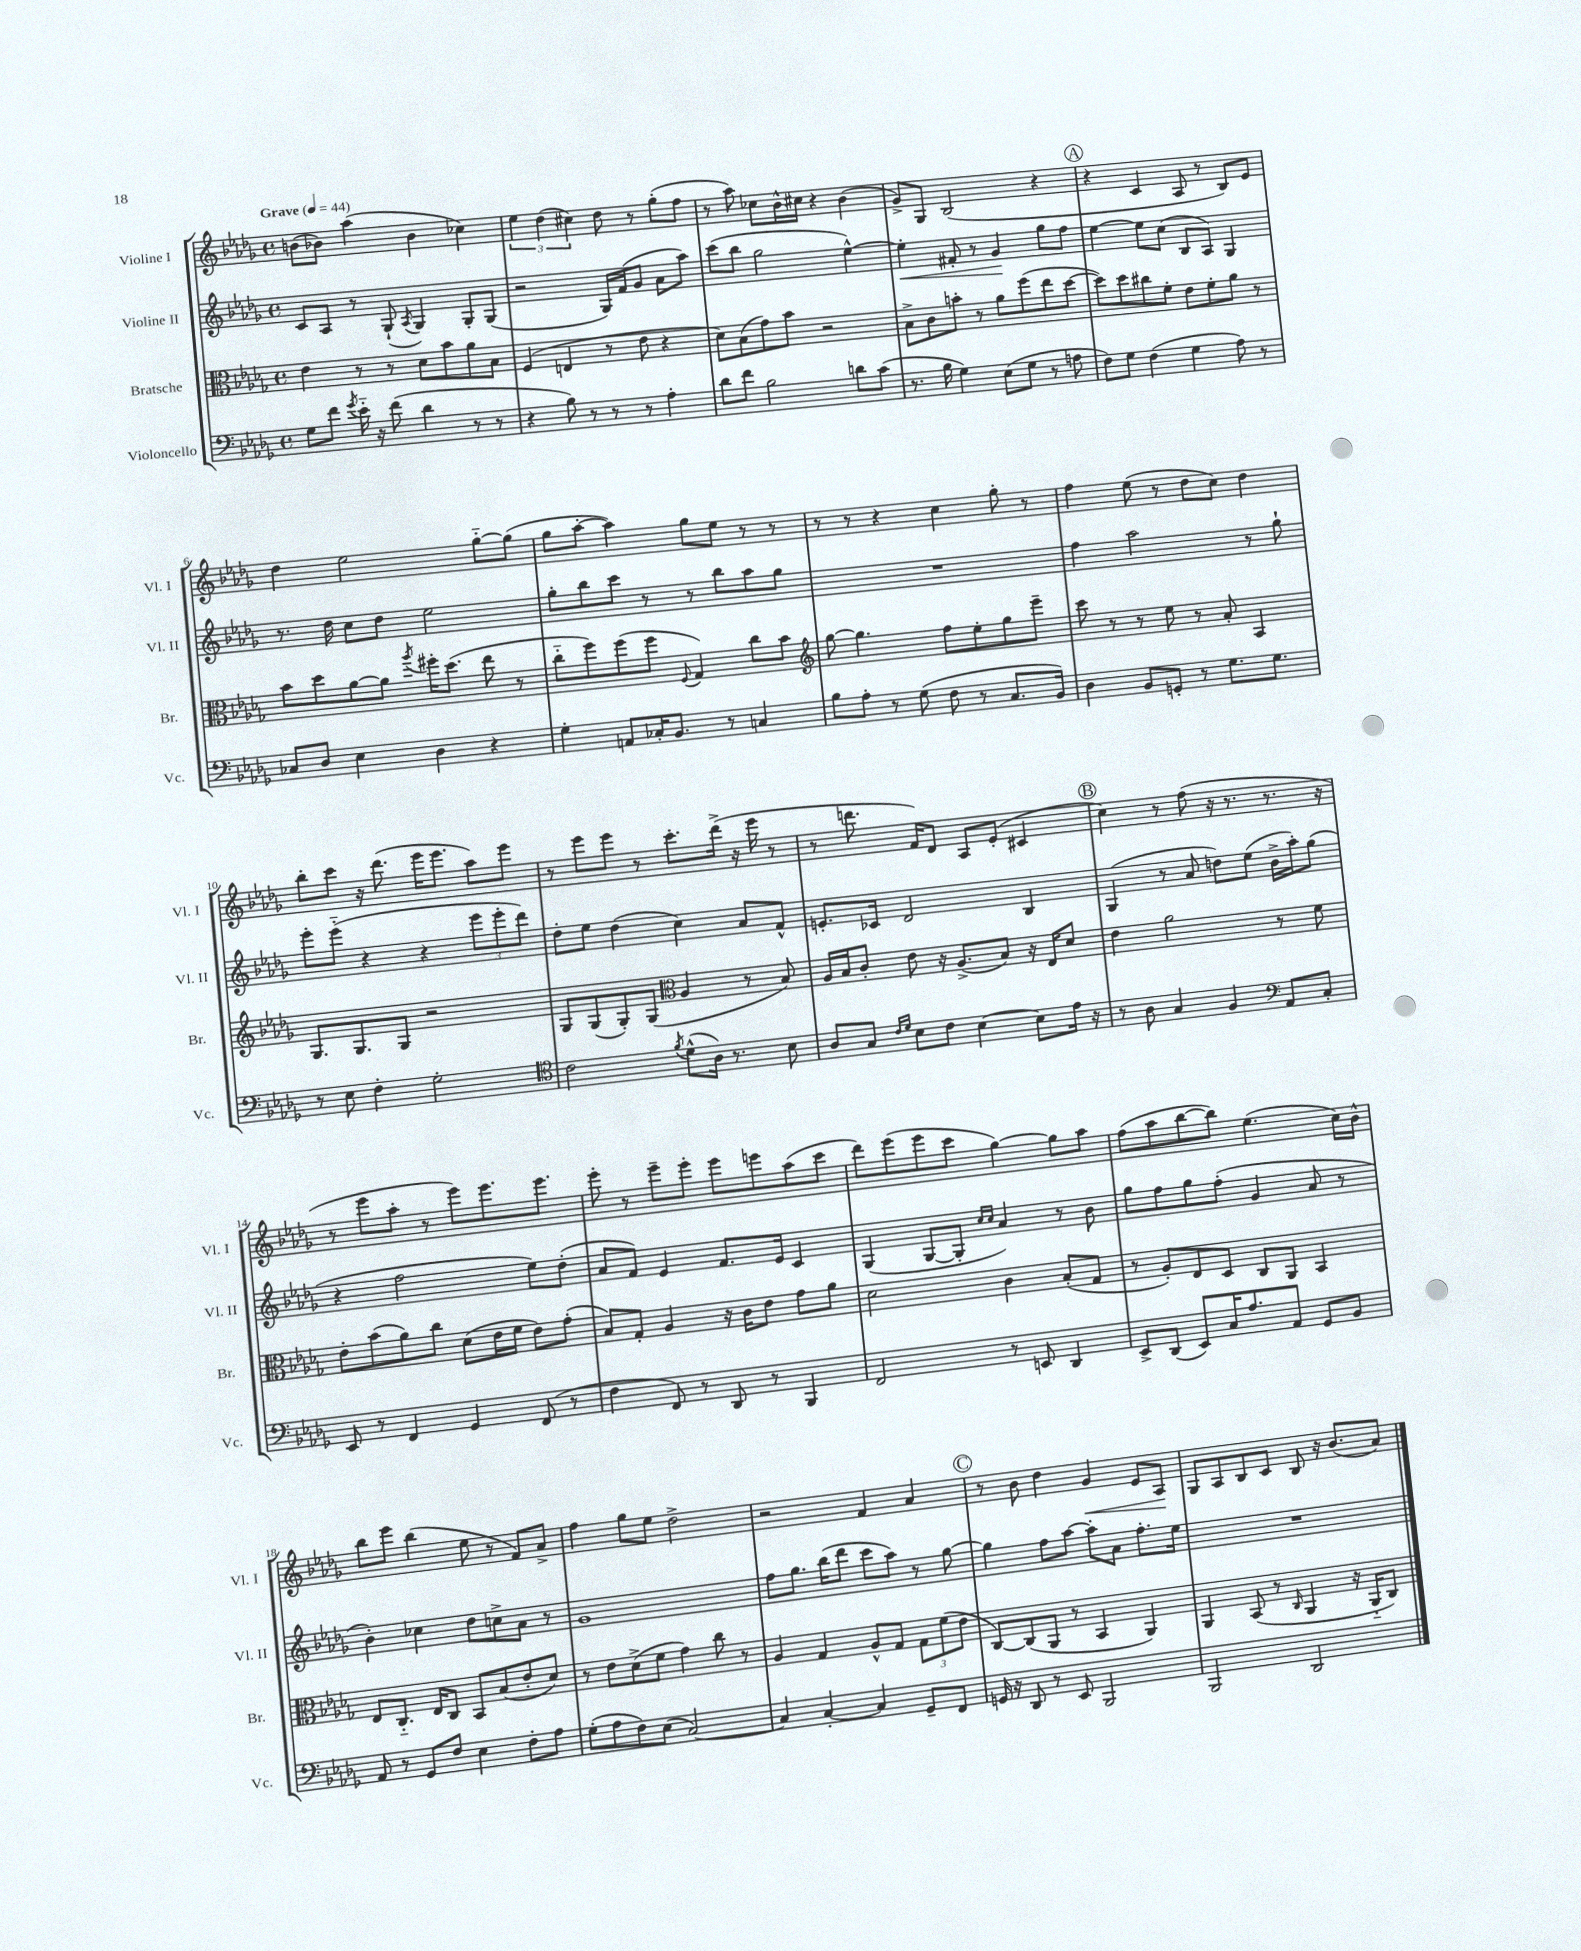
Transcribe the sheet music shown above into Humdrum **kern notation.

**kern	**kern	**kern	**dynam	**kern	**dynam
*part4	*part3	*part2	*part2	*part1	*part1
*staff4	*staff3	*staff2	*staff2	*staff1	*staff1
*I"Violoncello	*I"Bratsche	*I"Violine II	*	*I"Violine I	*
*I'Vc.	*I'Br.	*I'Vl. II	*	*I'Vl. I	*
*clefF4	*clefC3	*clefG2	*	*clefG2	*
*k[b-e-a-d-g-]	*k[b-e-a-d-g-]	*k[b-e-a-d-g-]	*	*k[b-e-a-d-g-]	*
*M4/4	*M4/4	*M4/4	*	*M4/4	*
*met(c)	*met(c)	*met(c)	*	*met(c)	*
*MM44	*MM44	*MM44	*	*MM44	*
=1	=1	=1	=1	=1	=1
!	!	!	!	!LO:TX:a:B:t=Grave	!
8G-\L	4e-\	8c/L	.	(8bn\L	.
8f\J	.	8A-/J	.	8b-X\J)	.
8qg-/	.	.	.	.	.
16e-\	8r	8r	.	(4aa-\	.
16r	.	.	.	.	.
(8f\	8r	(8G-`/	.	.	.
.	.	8qA-/	.	.	.
4d-\	8d-\L	4G-/)	.	4b-\	.
.	8b-\	.	.	.	.
8r	8a-\	8G-'/L	.	4cc-X\)	.
8r	8B-\J	(8G-/J	.	.	.
=2	=2	=2	=2	=2	=2
4r	(4F/	2r	.	6ee-\	.
.	.	.	.	(6dd-\	.
8B-\)	4En/	.	.	.	.
.	.	.	.	6cc#X\)	.
8r	.	.	.	.	.
8r	8r	16G-/LL)	.	8dd-\	.
.	.	(16f/J	.	.	.
8r	8e-\	8g-/J	.	8r	.
4A-'\	4r	8a-\L	.	(8gg-'\L	.
.	.	8aa-\J)	.	8ff\J	.
=3	=3	=3	=3	=3	=3
8d-\L	8d-\L)	(8ccc\L	.	8r	.
8f\J	(8B-\	8bb-\J	.	8aa-\)	.
2B-\	8g-\)	2gg-\	.	8cc-X\L	.
.	8b-\J	.	.	16b-^^\L	.
.	.	.	.	16cc#X\JJ	.
.	2r	.	.	4r	.
8dn\L	.	[4ee-^^\)	.	(4b-\	.
(8c\J	.	.	.	.	.
=4	=4	=4	=4	=4	=4
!	!	!	!LO:HP:b	!	!
8.r	8B-^\L	4ee-'\]	<	8g-^/L)	.
.	8c\	.	.	8G-/J	.
16B-\	.	.	.	.	.
4G-\)	8bn'\J	8f#X'/	.	(2B-/	.
.	8r	8r	.	.	.
(8E-\L	8a-\L	4g-/	.	.	.
8G-\J	(8ff\	.	.	.	.
8r	8ee-\	8gg-\L	[	4r	.
8An\	[8dd-\J	8ff\J	.	.	.
!!LO:REH:place=s1:t=A
=5	=5	=5	=5	=5	=5
8F\L)	8dd-\L])	[4ee-\	.	4r	.
8G-\J	8dd-\	.	.	.	.
(4F\	8cc#X\	8ee-\L]	.	4c/	.
.	8f'\J	(8cc\J	.	.	.
4G-\	8e-\L	8B-/L	.	8A-/	.
.	8f'\	8A-/J)	.	8r	.
8A-\)	8a-\J	4G-/	.	8B-/L)	.
8r	8r	.	.	8e-/J	.
!!LO:LB:g=z
=6	=6	=6	=6	=6	=6
8C-X/L	8b-\L	8.r	.	4dd-\	.
8D-/J	8dd-\	.	.	.	.
.	.	16dd-\	.	.	.
4E-\	[8a-\	8cc\L	.	2ee-\	.
.	8a-\J]	8dd-\J	.	.	.
.	8qaa-/	.	.	.	.
4D-\	16ff#X'\KL	2ee-\	.	.	.
.	(8.dd-\J	.	.	.	.
4r	8ee-\	.	.	[8gg-\L	.
.	8r	.	.	(8gg-\J]	.
=7	=7	=7	=7	=7	=7
4G-'\	8cc\L	8gg-'\L	.	8gg-\L	.
.	8ff\)	8bb-\	.	[8aa-'\J	.
8AAn/L	(8ff\	8ccc\J	.	4aa-\])	.
16C-X'/K	8ff\J	8r	.	.	.
8.BB-/J	.	.	.	.	.
.	8qqF/	.	.	.	.
.	4G-/)	8r	.	8gg-\L	.
8r	.	8bb-\L	.	8ee-\J	.
4Cn/	8cc\L	8aa-\	.	8r	.
.	8b-\J	8gg-\J	.	8r	.
=8	=8	=8	=8	=8	=8
*	*clefG2	*	*	*	*
8B-\L	[8gg-\	1r	.	8r	.
8A-'\J	4.gg-\]	.	.	8r	.
8r	.	.	.	4r	.
(8G-\	.	.	.	.	.
8F\	8ff\L	.	.	4cc\	.
8r	8ee-'\	.	.	.	.
8.C/L	8gg-\	.	.	8gg-'\	.
.	8eee-~\J	.	.	8r	.
16BB-/Jk)	.	.	.	.	.
=9	=9	=9	=9	=9	=9
4D-\	8ccc\	4ff\	.	4ff\	.
.	8r	.	.	.	.
8BB-/L	8r	2aa-\	.	(8ee-\	.
8GGn'/J	8ee-\	.	.	8r	.
8r	8r	.	.	8dd-\L	.
8.G-\L	8a-'/	.	.	8cc\J)	.
.	4A-/	8r	.	4dd-\	.
8.G-\J	.	.	.	.	.
.	.	8gg-`\	.	.	.
!!LO:LB:g=z
=10	=10	=10	=10	=10	=10
8r	8.G-/L	8eee-'\L	.	8bb-'\L	.
8E-\	.	(8eee-\J	.	8ccc\J	.
.	8.G-/	.	.	.	.
4F'\	.	4r	.	16r	.
.	.	.	.	(8.ddd-\	.
.	8G-/J	.	.	.	.
2G-'\	2r	4r	.	16eee-\KL	.
.	.	.	.	8.eee-\J	.
.	.	12eee-\L	.	8aa-\L)	.
.	.	12eee-'\	.	.	.
.	.	.	.	8eee-\J	.
.	.	12ddd-\J)	.	.	.
=11	=11	=11	=11	=11	=11
*clefC4	*	*	*	*	*
2c\	8G-/L	8dd-'\L	.	8r	.
.	(8G-/	8ee-\J	.	8eee-\L	.
.	8G-'/)	(4dd-\	.	8eee-\J	.
.	(8G-/J	.	.	8r	.
8qf/	.	.	.	.	.
*	*clefC3	*	*	*	*
(8d-^^\L	4A-/	4cc\)	.	8.ccc'\L	.
16A-\Jk)	.	.	.	.	.
8.r	.	.	.	(16ddd-^\Jk	.
.	8r	8a-/L	.	16r	.
.	.	.	.	16eee-\	.
8B-\	8B-/)	8f^^/J	.	8r	.
=12	=12	=12	=12	=12	=12
8A-/L	16A-/LL	8.en'/L	.	8r	.
.	16B-/J	.	.	.	.
8G-/J	8c'/J	.	.	8.dddn\	.
.	.	16c-X/Jk	.	.	.
16qqc/LL	.	.	.	.	.
16qqd-/JJ	.	.	.	.	.
8B-\L	8e-\	2d-/	.	.	.
.	.	.	.	16f/KL)	.
8c\J	16r	.	.	8d-/J	.
.	(8.A-^/L	.	.	.	.
[4B-\	.	.	.	8A-/L	.
.	8B-/J)	.	.	(8e-'/J	.
8B-\L]	16r	4B-/	.	4c#X/	.
.	16E-/KL	.	.	.	.
16e-\Jk	8d-/J	.	.	.	.
16r	.	.	.	.	.
!!LO:REH:place=s1:t=B
=13	=13	=13	=13	=13	=13
8r	4e-\	(4G-/	.	4cc\)	.
8A-\	.	.	.	.	.
4G-/	2a-\	8r	.	8r	.
.	.	8a-/	.	(8ff\	.
4F/	.	8ddn\L)	.	16r	.
.	.	.	.	8.r	.
.	.	(8ee-\J	.	.	.
*clefF4	*	*	*	*	*
8AA-/L	8r	16b-^\LL	.	8.r	.
.	.	16aa-'\J)	.	.	.
8C'/J	8f\	(8gg-\J	.	.	.
.	.	.	.	16r	.
!!LO:LB:g=z
=14	=14	=14	=14	=14	=14
8EE-/	8e-'\L	4r	.	8r	.
8r	(8b-\	.	.	8eee-\L	.
4FF/	8a-\)	2ff\	.	8aa-'\J	.
.	8cc\J	.	.	8r	.
4GG-/	(8d-\L	.	.	8eee-\L)	.
.	16e-\L	.	.	8.eee-\	.
.	16f\JJ	.	.	.	.
(8FF/	8e-\L)	8ee-\L)	.	.	.
.	.	.	.	8.eee-\J	.
8r	(8g-'\J	(8dd-'\J	.	.	.
=15	=15	=15	=15	=15	=15
4F\	8B-/L)	8a-/L	.	8eee-'\	.
.	8G-'/J	8f/J)	.	8r	.
8FF/)	4A-/	4e-/	.	8eee-~\L	.
8r	.	.	.	8eee-'\J	.
8DD-/	16r	8.f/L	.	8eee-\L	.
.	16c\KL	.	.	.	.
8r	8e-\J	.	.	8eeen\	.
.	.	16e-/Jk	.	.	.
4BBB-/	8g-\L	4c/	.	(8aa-\	.
.	8a-\J	.	.	8ccc\J	.
=16	=16	=16	=16	=16	=16
2FF/	2d-\	(4G-/	.	8ddd-\L)	.
.	.	.	.	(8eee-\	.
.	.	[8G-/L	.	8eee-\	.
.	.	8G-'/J]	.	8ccc\J	.
.	.	16qqcc/LL	.	.	.
.	.	16qqcc/JJ	.	.	.
8r	4c\	4a-/)	.	[4gg-\)	.
8EEn/	.	.	.	.	.
4DD-/	(8B-'/L	8r	.	8gg-\L]	.
.	8G-/J	8b-\	.	8aa-\J	.
=17	=17	=17	=17	=17	=17
8EE-^/L	8r	8gg-\L	.	(8ff\L	.
(8DD-/J	8A-'/L)	8ff\	.	8aa-\	.
8EE-/L)	8E-/	8gg-\	.	[8bb-\	.
16C/K	8D-/J	(8ff'\J	.	8bb-\J])	.
8.A-/	.	.	.	.	.
.	8C/L	4g-/	.	(4.ee-\	.
8AA-/J	8AA-/J	.	.	.	.
8GG-/L	4BB-/	8a-/	.	.	.
8BB-/J	.	8r	.	16cc\LL)	.
.	.	.	.	16b-^^\JJ	.
!!LO:LB:g=z
=18	=18	=18	=18	=18	=18
8AA-/	8E-/L	4b-'\)	.	8bb-\L	.
8r	8.C/J	.	.	8eee-\J	.
8GG-/L	.	4cc-X\	.	(4bb-\	.
.	16E-/KL	.	.	.	.
8F/J	8C/J	.	.	.	.
4E-\	8BB-/L	8dd-\L	.	8ee-\	.
.	(8B-/	8ccn^\	.	8r	.
8F'\L	8e-'/	8a-\J	.	8f/L)	.
8A-\J	8d-/J)	8r	.	8a-^/J	.
=19	=19	=19	=19	=19	=19
(8G-'\L	8r	1g-	.	4ff\	.
8A-\	8e-\L	.	.	.	.
8F\)	(8d-^\	.	.	8gg-\L	.
(8E-\J	8f\J	.	.	8ee-\J	.
[2C/)	4g-\)	.	.	2dd-^\	.
.	8cc\	.	.	.	.
.	8r	.	.	.	.
=20	=20	=20	=20	=20	=20
4C/]	4A-/	8ff\L	.	2r	.
.	.	8.gg-\J	.	.	.
[4C'/	4G-/	.	.	.	.
.	.	(16bb-\KL	.	.	.
.	.	8ddd-\J	.	.	.
4C/]	8A-^^/L	8ccc\L	.	4f/	.
.	8G-/J	8aa-\J)	.	.	.
8GG-~/L	12G-\L	8r	.	4a-/	.
.	(12f\	.	.	.	.
8FF/J	.	[8gg-\	.	.	.
.	12e-\J	.	.	.	.
!!LO:REH:place=s1:t=C
=21	=21	=21	=21	=21	=21
16GGn/	[8C/L)	4gg-\]	.	8r	.
16r	.	.	.	.	.
8DD-/	(8C/]	.	.	8b-\	.
8r	8AA-/J	8ff\L	.	4dd-\	.
8EE-/	8r	[8aa-\J	.	.	.
!	!	!	!	!	!LO:HP:b
2BBB-/	4BB-/	8aa-'\L]	.	4g-/	<
.	.	8a-\J	.	.	.
.	4AA-/)	8.ff'\L	.	8e-/L	.
.	.	.	.	8A-/J	.
.	.	16ee-\Jk	.	.	.
.	.	.	.	.	[
=22	=22	=22	=22	=22	=22
2BBB-/	4AA-/	1r	.	8G-/L	.
.	.	.	.	8A-/	.
.	(8BB-/	.	.	8B-/	.
.	8r	.	.	8c/J	.
.	16qqC/	.	.	.	.
2DD-/	4AA-/	.	.	8B-/	.
.	.	.	.	16r	.
.	.	.	.	(8.b-/L	.
.	16r	.	.	.	.
.	16AA-/KL	.	.	.	.
.	8C/J)	.	.	8a-/J)	.
==	==	==	==	==	==
*-	*-	*-	*-	*-	*-
